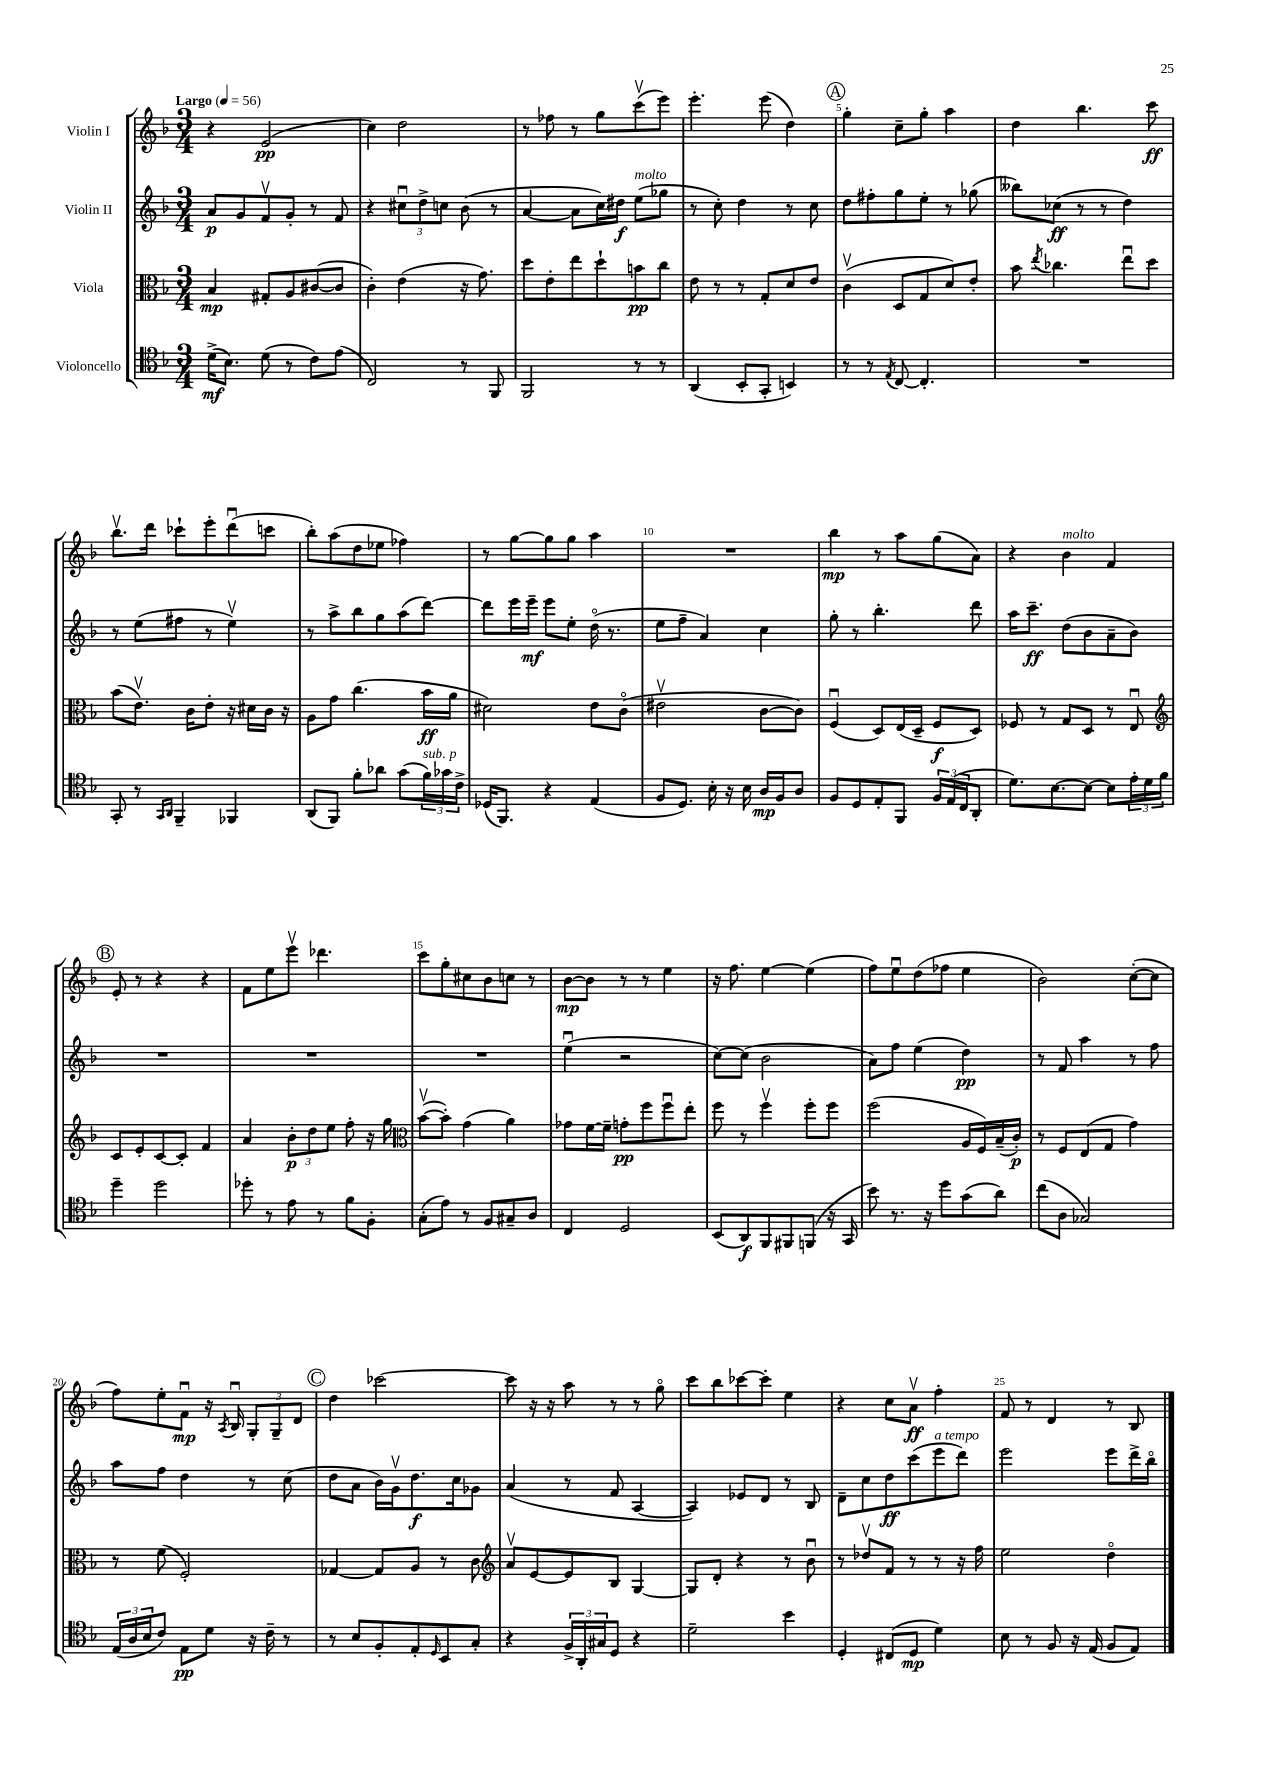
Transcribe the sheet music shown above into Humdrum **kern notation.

**kern	**kern	**kern	**kern
*staff4	*staff3	*staff2	*staff1
*clefC4	*clefC3	*clefG2	*clefG2
*k[b-]	*k[b-]	*k[b-]	*k[b-]
*M3/4	*M3/4	*M3/4	*M3/4
*MM56	*MM56	*MM56	*MM56
(16d^	4B-	8a	4r
8.B-)	.	.	.
.	.	8g	.
(8d	8G#'	8fv	(2e
8r	8A	8g'	.
8c)	([8c#	8r	.
(8e	8c#]	8f	.
=	=	=	=
2C)	4c')	4r	4cc)
.	(4e	12cc#u	2dd
.	.	12dd^	.
.	.	12cc	.
8r	16r	(8b-	.
.	8.g)	.	.
8FF	.	8r	.
=	=	=	=
2FF	8dd	[4a	8r
.	8e'	.	8ff-
.	8ee	8a]	8r
.	8dd`	16cc)	8gg
.	.	16dd#	.
8r	8b	(8ee	(8cccv
8r	8cc	8gg-	8eee)
=	=	=	=
(4AA	8e	8r	4.eee'
.	8r	8cc')	.
8BB-'	8r	4dd	.
8GG'	8G'	.	(8eee
4BB)	8d	8r	4dd)
.	8e	8cc	.
=	=	=	=
8r	(4cv	8dd	4gg'
8r	.	8ff#'	.
8qE	.	.	.
[8C	8D	8gg	8cc~
4.C']	8G	8ee'	8gg'
.	8d)	8r	4aa
.	8e'	(8gg-	.
=	=	=	=
2.r	8b-	8bb--)	4dd
.	8qee	.	.
.	4.cc-	(8cc-	.
.	.	8r	4.bb-
.	.	8r	.
.	8eeu	4dd)	.
.	8dd	.	8ccc
=	=	=	=
8GG'	(8b-	8r	8.bb-v
8r	8.ev)	(8ee	.
.	.	.	16ddd
16qqGG	.	.	.
16qqAA	.	.	.
4FF~	.	8ff#	8ccc-`
.	16c	.	.
.	8e'	8r	8eee'
4FF-	16r	4eev)	(8dddu
.	16d#	.	.
.	16c	.	8ccc
.	16r	.	.
=	=	=	=
(8AA	8A	8r	8bb-')
8FF)	8g	8aa^	(8aa
8f'	(4.cc	8bb-	8dd
8a-	.	8gg	8ee-
(8g	.	(8aa	4ff-)
24f)	16b-	[8ddd)	.
24g-	.	.	.
.	16a	.	.
24c^	.	.	.
=	=	=	=
(16D-	2d#)	8ddd]	8r
8.FF)	.	.	.
.	.	16eee	[8gg
.	.	16eee~	.
4r	.	8eee	8gg]
.	.	8ee'	8gg
(4E	8e	(16ddo	4aa
.	.	8.r	.
.	(8co	.	.
=	=	=	=
8F	2e#v	8ee	2.r
8.D)	.	8ff~	.
.	.	4a)	.
16B-'	.	.	.
16r	.	.	.
16B-	.	.	.
16A	[8c	4cc	.
16F	.	.	.
8A	8c])	.	.
=	=	=	=
8F	(4Fu	8gg'	4bb-
8D	.	8r	.
8E'	8D)	4.bb-'	8r
8FF	(16E	.	8aa
.	16D~	.	.
24F	8F	.	(8gg
(24E	.	.	.
24C	.	.	.
8AA'	8D)	8ddd	8a)
=	=	=	=
8.d)	8F-	16aa	4r
.	.	8.ccc~	.
.	8r	.	.
[8.B-	.	.	.
.	8G	(8dd	4b-
8B-_	8D	8b-	.
8B-]	8r	8a~	4f
24e'	8Eu	8b-)	.
24d	.	.	.
24f	.	.	.
=	=	=	=
*	*clefG2	*	*
4dd~	8c	2.r	8e'
.	8e'	.	8r
2dd	[8c	.	4r
.	8c']	.	.
.	4f	.	4r
=	=	=	=
8dd-'	4a	2.r	8f
8r	.	.	8ee
8e	12b-'	.	8eeev
.	12dd	.	.
8r	.	.	4.ddd-
.	12ee	.	.
8f	8ff'	.	.
8F'	16r	.	.
.	16gg	.	.
=	=	=	=
*	*clefC3	*	*
(8G'	([8b-v	2.r	8ccc
8e)	8b-'])	.	8gg'
8r	(4g	.	8cc#
8F	.	.	8b-
8G#~	4a)	.	8cc
8A	.	.	8r
=	=	=	=
4C	8g-	(4eeu	[8b-
.	[16f	.	8b-]
.	16f~]	.	.
2D	8g'	2r	8r
.	8ff	.	8r
.	8ffu	.	4ee
.	8ee'	.	.
=	=	=	=
(8BB-	8ff	[8cc)	16r
.	.	.	8.ff
8AA)	8r	(8cc]	.
8FF	4ffv	2b-	[4ee
8FF#	.	.	.
(8FF	8ff'	.	(4ee]
16r	8ff	.	.
16GG	.	.	.
=	=	=	=
8b-)	(2ff	8a)	8ff)
8.r	.	8ff	8eeu
.	.	(4ee	(8dd
16r	.	.	.
8dd	.	.	8ff-
(8g	16A	4dd)	4ee
.	16F)	.	.
8a)	(16B-~	.	.
.	16c')	.	.
=	=	=	=
(8cc	8r	8r	2b-)
8A	8F	8f	.
2G-)	(8E	4aa	.
.	8G	.	.
.	4g)	8r	([8cc'
.	.	8ff	8cc]
=	=	=	=
(24E	8r	8aa	8ff)
24A	.	.	.
24B-	.	.	.
8c)	(8f	8ff	8ee'
8E	2F')	4dd	8fu
8d	.	.	16r
.	.	.	8qA
.	.	.	16B-u
16r	.	8r	12G'
16c~	.	.	.
.	.	.	12G~
8r	.	(8cc	.
.	.	.	12d
=	=	=	=
8r	[4G-	8dd	4dd
8B-	.	8a	.
8F'	8G-]	16b-)	[2ccc-
.	.	16gv	.
8E'	8A	8.dd	.
16qqD	.	.	.
8BB-	8r	.	.
.	.	16cc	.
8G'	8c	8g-	.
=	=	=	=
*	*clefG2	*	*
4r	8av	(4a	8ccc-]
.	[8e	.	16r
.	.	.	16r
24F^	8e]	8r	8aa
24AA'	.	.	.
24G#	.	.	.
8D	8B-	8f	8r
4r	[4G	[4A	8r
.	.	.	8ggo
=	=	=	=
2d~	8G]	4A])	8ccc
.	8d'	.	8bb-
.	4r	8e-	[8ccc-
.	.	8d	8ccc-']
4b-	8r	8r	4ee
.	8b-u	8B-	.
=	=	=	=
4D'	8r	8d~	4r
.	8dd-v	8cc	.
(8C#	8f	8dd	8cc
8D	8r	(8ccc	8av
4d)	8r	8eee	4ff'
.	16r	8ddd)	.
.	16ff	.	.
=	=	=	=
8B-	2ee	2eee	8f
8r	.	.	8r
8F	.	.	4d
16r	.	.	.
(16E	.	.	.
8F	4ddo	8eee	8r
8E)	.	16ddd^	8B-
.	.	16bb-o	.
==	==	==	==
*-	*-	*-	*-
